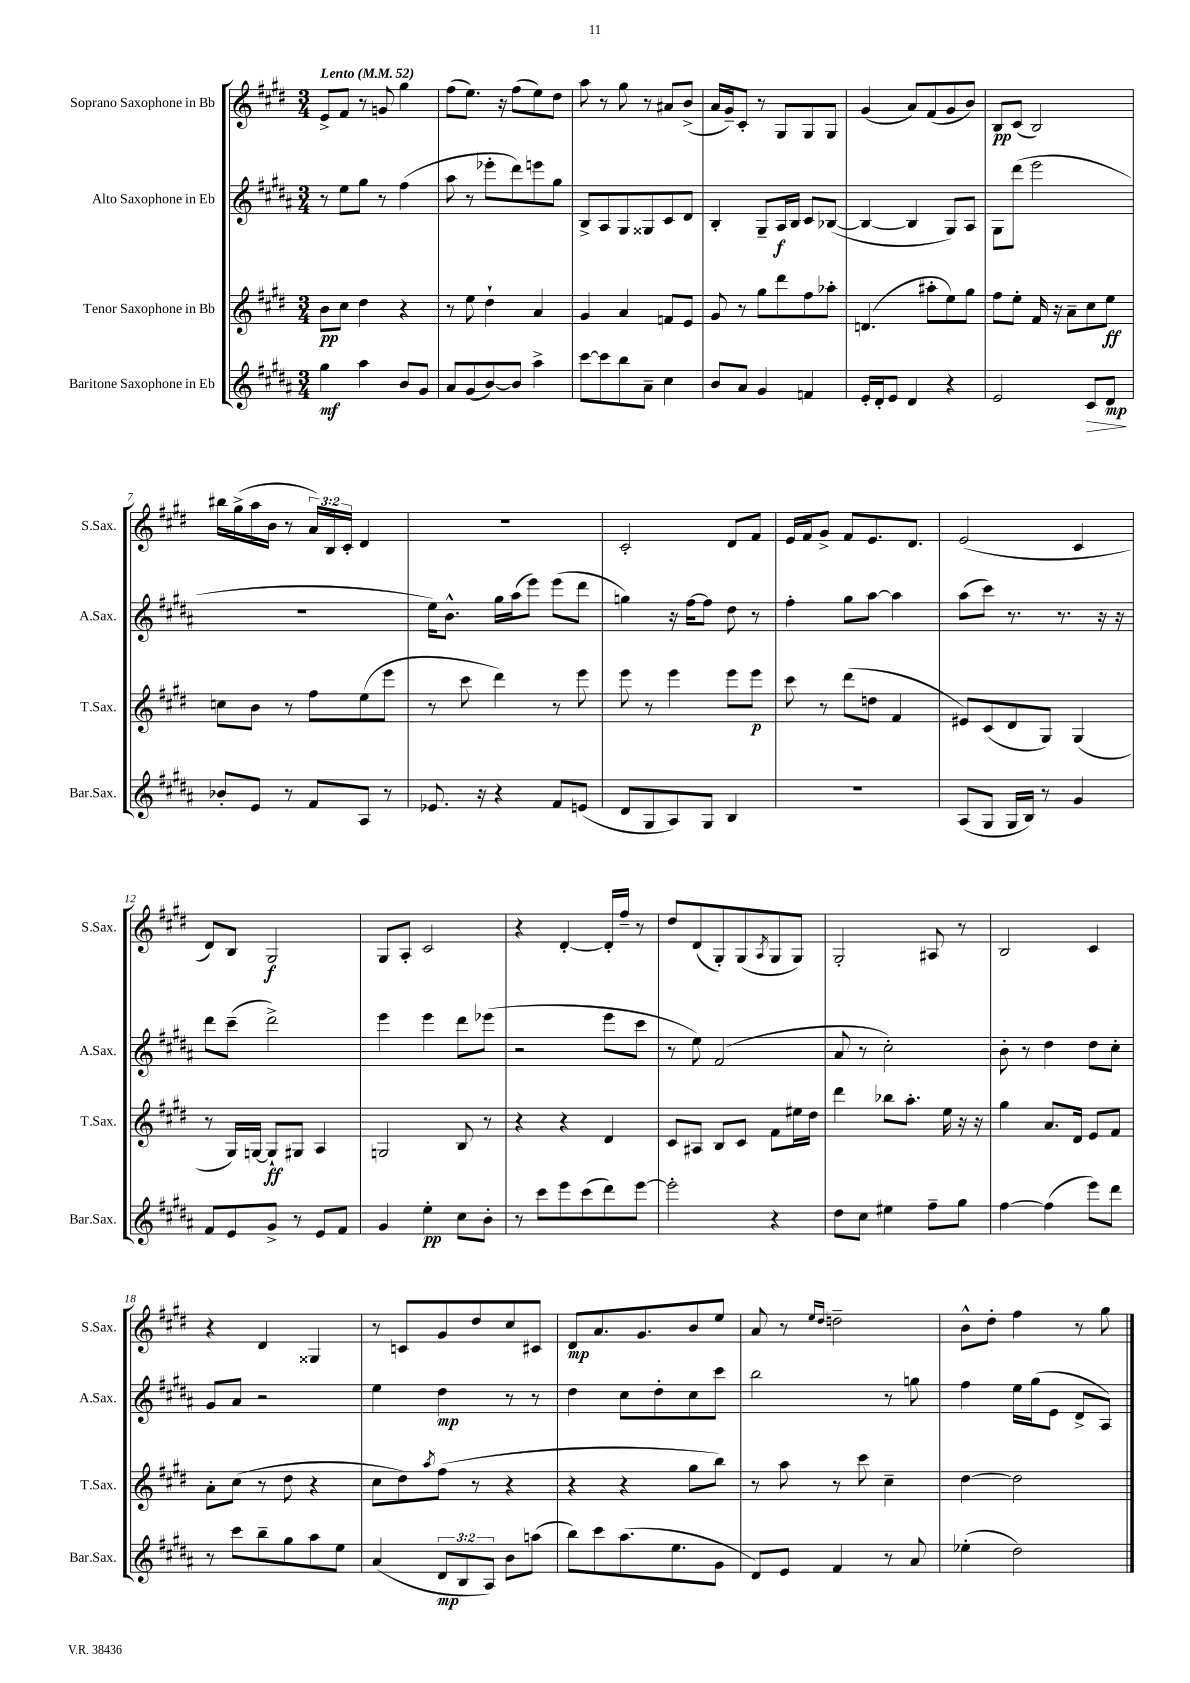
<<
\new StaffGroup <<
\new Staff = "s0" \with { instrumentName = "Soprano Saxophone in Bb" shortInstrumentName = "S.Sax." } {
    \clef treble \key e \major \numericTimeSignature \time 3/4 \override Staff.TupletNumber.text = #tuplet-number::calc-fraction-text \tempo "Lento" 4 = 52
    e'8-> fis'8 r8 g'8 gis''4 |
    fis''8( e''8.) r16 fis''8( e''8) dis''8 |
    a''8 r8 gis''8 r8 ais'8 b'8->( |
    a'16 gis'16--) cis'8-. r8 gis8 gis8 gis8 |
    gis'4( a'8) fis'8( gis'8 b'8) |
    b8\pp cis'8( b2) |
    bis''16 gis''16->( a''16 b'16 r8 \tuplet 3/2 { a'16) b16 cis'16-. } dis'4 |
    R2. |
    cis'2-. dis'8 fis'8 |
    e'16 fis'16 gis'8-> fis'8 e'8. dis'8. |
    e'2( cis'4 |
    dis'8) b8 gis2\f |
    gis8 a8-. cis'2 |
    r4 dis'4~-. dis'16-. fis''16-- r8 |
    dis''8 dis'8( gis8-.) gis8( \acciaccatura { a8 } gis8 gis8) |
    gis2-. ais8 r8 |
    b2 cis'4 |
    r4 dis'4 gisis4 |
    r8 c'8 gis'8 dis''8 cis''8 cis'8 |
    dis'8\mp a'8. gis'8. b'8 e''8 |
    a'8 r8 \grace { e''16 dis''16 } d''2-- |
    b'8-^ dis''8-. fis''4 r8 gis''8 \bar "|." |
}
\new Staff = "s1" \with { instrumentName = "Alto Saxophone in Eb" shortInstrumentName = "A.Sax." } {
    \clef treble \key b \major \numericTimeSignature \time 3/4
    r8 e''8 gis''8 r8 fis''4( |
    ais''8 r8 ees'''8-. dis'''8) e'''8 gis''8 |
    b8-> ais8 gis8 gisis8 cis'8 dis'8 |
    b4-. gis8-- ais16\f b16 cis'8 bes8~( |
    bes4~ bes4 gis8) ais8 |
    gis8 dis'''8( e'''2 |
    R2. |
    e''16) b'8.-^ gis''16 ais''16( e'''8) e'''8( dis'''8 |
    g''4) r16 fis''16~ fis''8 dis''8 r8 |
    fis''4-. gis''8 ais''8~ ais''4 |
    ais''8( cis'''8) r8. r8. r16 r16 |
    dis'''8 cis'''8--( dis'''2->) |
    e'''4 e'''4 dis'''8 ees'''8( |
    r2 e'''8 cis'''8 |
    r8 e''8) fis'2( |
    ais'8 r8 cis''2-.) |
    b'8-. r8 dis''4 dis''8 cis''8-. |
    gis'8 ais'8 r2 |
    e''4 dis''4\mp r8 r8 |
    dis''4 cis''8 dis''8-. cis''8 cis'''8 |
    b''2 r8 g''8 |
    fis''4 e''16 gis''16( e'8 dis'8-> ais8) \bar "|." |
}
\new Staff = "s2" \with { instrumentName = "Tenor Saxophone in Bb" shortInstrumentName = "T.Sax." } {
    \clef treble \key e \major \numericTimeSignature \time 3/4
    b'8\pp cis''8 dis''4 r4 |
    r8 e''8 dis''4-! a'4 |
    gis'4 a'4 f'8 e'8 |
    gis'8 r8 gis''8 dis'''8 fis''8 aes''8-. |
    d'4.( ais''8-. e''8) gis''8 |
    fis''8 e''8-. fis'16 r16 a'8-- cis''8 e''8\ff |
    c''8 b'8 r8 fis''8 e''8( e'''8 |
    r8 cis'''8 dis'''4) r8 e'''8 |
    e'''8 r8 e'''4 e'''8 e'''8\p |
    cis'''8 r8 dis'''8( d''8 fis'4 |
    eis'8) cis'8( dis'8 gis8) gis4( |
    r8 gis16) g16~ g8-!\ff gis8 a4 |
    g2 b8 r8 |
    r4 r4 dis'4 |
    cis'8 ais8 b8 cis'8 fis'8 eis''16 dis''16 |
    dis'''4 bes''8 a''8.-. e''16 r16 r16 |
    gis''4 a'8. dis'16 e'8 fis'8 |
    a'8-. cis''8( r8 dis''8 r4 |
    cis''8 dis''8) \acciaccatura { a''8 } fis''8( r8 r4 |
    r4 r4 gis''8 b''8) |
    r8 a''8 r8 cis'''8 cis''4-- |
    dis''4~ dis''2 \bar "|." |
}
\new Staff = "s3" \with { instrumentName = "Baritone Saxophone in Eb" shortInstrumentName = "Bar.Sax." } {
    \clef treble \key b \major \numericTimeSignature \time 3/4 \override Staff.TupletNumber.text = #tuplet-number::calc-fraction-text
    gis''4\mf ais''4 b'8 gis'8 |
    ais'8 gis'8( b'8~) b'8 ais''4-> |
    cis'''8~ cis'''8 b''8 ais'8-- cis''4 |
    b'8 ais'8 gis'4 f'4 |
    e'16-. dis'16-. e'8 dis'4 r4 |
    e'2 cis'8\> dis'8\mp\! |
    bes'8-. e'8 r8 fis'8 ais8 r8 |
    ees'8. r16 r4 fis'8 e'8( |
    dis'8 gis8 ais8) gis8 b4 |
    R2. |
    ais8( gis8 gis16 b16) r8 gis'4 |
    fis'8 e'8 gis'8-> r8 e'8 fis'8 |
    gis'4 e''4-.\pp cis''8 b'8-. |
    r8 cis'''8 e'''8 cis'''8( dis'''8) e'''8~ |
    e'''2-. r4 |
    dis''8 cis''8 eis''4 fis''8-- gis''8 |
    fis''4~ fis''4( e'''8) dis'''8 |
    r8 cis'''8 b''8-- gis''8 ais''8 e''8 |
    ais'4( \tuplet 3/2 { dis'8\mp b8 ais8) } b'8 a''8( |
    b''8) cis'''8 ais''8.( e''8. gis'8 |
    dis'8) e'8 fis'4 r8 ais'8 |
    ees''4-.( dis''2) \bar "|." |
}
>>
>>
